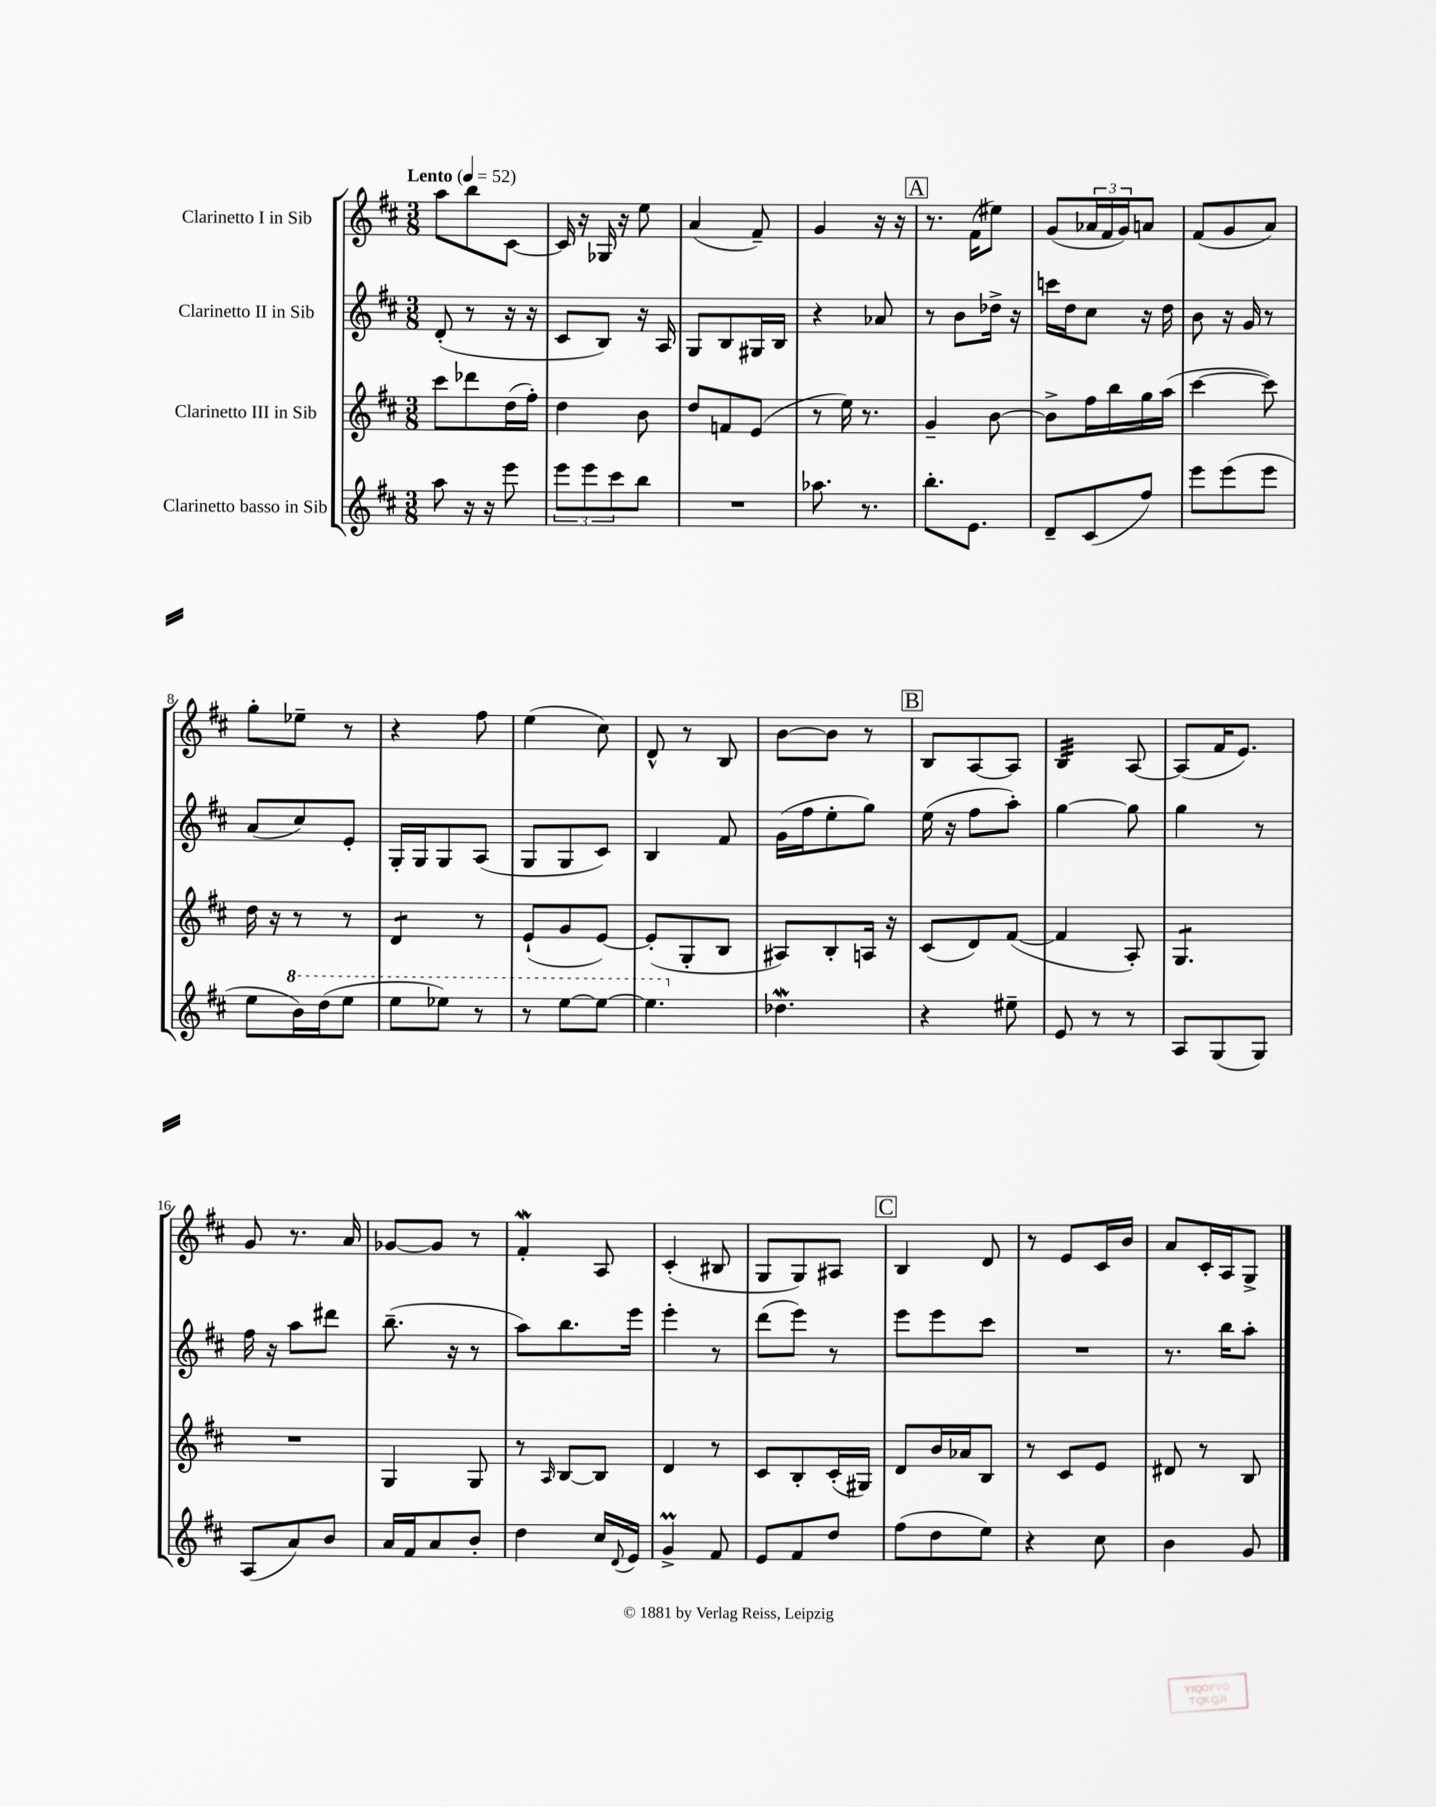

**kern	**kern	**kern	**kern
*staff4	*staff3	*staff2	*staff1
*clefG2	*clefG2	*clefG2	*clefG2
*k[f#c#]	*k[f#c#]	*k[f#c#]	*k[f#c#]
*M3/8	*M3/8	*M3/8	*M3/8
*MM52	*MM52	*MM52	*MM52
8aa	8ccc#	(8d'	8aa
16r	8ddd-	8r	8bb
16r	.	.	.
8eee	(16dd	16r	[8c#
.	16ff#')	16r	.
=	=	=	=
12eee	4dd	8c#	16c#]
.	.	.	16r
12eee	.	.	.
.	.	8B)	16G-
12ccc#	.	.	.
.	.	.	16r
8bb	8b	16r	8ee
.	.	16A	.
=	=	=	=
4.r	8dd	8G	(4a
.	8f	8B	.
.	(8e	16G#	8f#~)
.	.	16B	.
=	=	=	=
8.aa-	8r	4r	4g
.	16ee)	.	.
8.r	8.r	.	.
.	.	8a-	16r
.	.	.	16r
=	=	=	=
8.bb'	4g~	8r	8.r
.	.	8b	.
8.e	.	.	(16f#
.	[8b	16dd-^	8ee#)
.	.	16r	.
=	=	=	=
8d~	8b^]	16ccc	(8g
.	.	16dd	.
(8c#	16ff#	8cc#	24a-
.	.	.	24f#
.	16bb	.	.
.	.	.	24g)
8ff#)	16gg	16r	8a
.	(16aa	16dd	.
=	=	=	=
8eee	[4ccc#	8b	(8f#
(8eee	.	16r	8g
.	.	16g	.
8eee	8ccc#])	8r	8a)
=	=	=	=
8ee	16dd	(8a	8gg'
.	16r	.	.
16bb)	8r	8cc#)	8ee-~
(16ddd	.	.	.
8eee	8r	8e'	8r
=	=	=	=
8eee	4d	16G'	4r
.	.	16G	.
8eee-)	.	8G	.
8r	8r	(8A	8ff#
=	=	=	=
8r	(8e`	8G	(4ee
[8eee	8g	8G	.
8eee_	[8e)	8c#)	8cc#)
=	=	=	=
4.eee]	(8e']	4B	8d^^
.	8G'	.	8r
.	8B	8f#	8B
=	=	=	=
4.dd-	8A#)	(16g	[8b
.	.	16ff#	.
.	8B'	8ee'	8b]
.	16A	8gg)	8r
.	16r	.	.
=	=	=	=
4r	(8c#	(16ee	8B
.	.	16r	.
.	8d)	8ff#	[8A
8ee#~	([8f#	8aa')	8A]
=	=	=	=
8e	4f#]	[4gg	4B
8r	.	.	.
8r	8A')	8gg]	[8A
=	=	=	=
8A	4.G	4gg	(8A]
(8G	.	.	16f#
.	.	.	8.e)
8G)	.	8r	.
=	=	=	=
(8A	4.r	16ff#	8g
.	.	16r	.
8a)	.	8aa	8.r
8b	.	8ddd#	.
.	.	.	16a
=	=	=	=
16a	4G	(8.bb~	[8g-
16f#	.	.	.
8a	.	.	8g-]
.	.	16r	.
8b'	8G	8r	8r
=	=	=	=
4dd	8r	8aa)	4f#'
.	16qqA	.	.
.	[8B	8.bb	.
16cc#	8B]	.	8A
8qqd	.	.	.
16e	.	16eee	.
=	=	=	=
4g^	4d	4eee'	(4c#'
8f#	8r	8r	8B#
=	=	=	=
8e	8c#	(8ddd	8G
8f#	8B'	8eee)	8G)
8dd	(16c#'	8r	8A#
.	16G#)	.	.
=	=	=	=
(8ff#	8d	8eee	4B
8dd	16b	8eee	.
.	16a-	.	.
8ee)	8B	8ccc#	8d
=	=	=	=
4r	8r	4.r	8r
.	8c#	.	8e
8cc#	8e	.	16c#
.	.	.	16b
=	=	=	=
4b	8d#	8.r	8a
.	8r	.	16c#'
.	.	16bb	16A
8g	8B	8aa'	8G^
==	==	==	==
*-	*-	*-	*-
